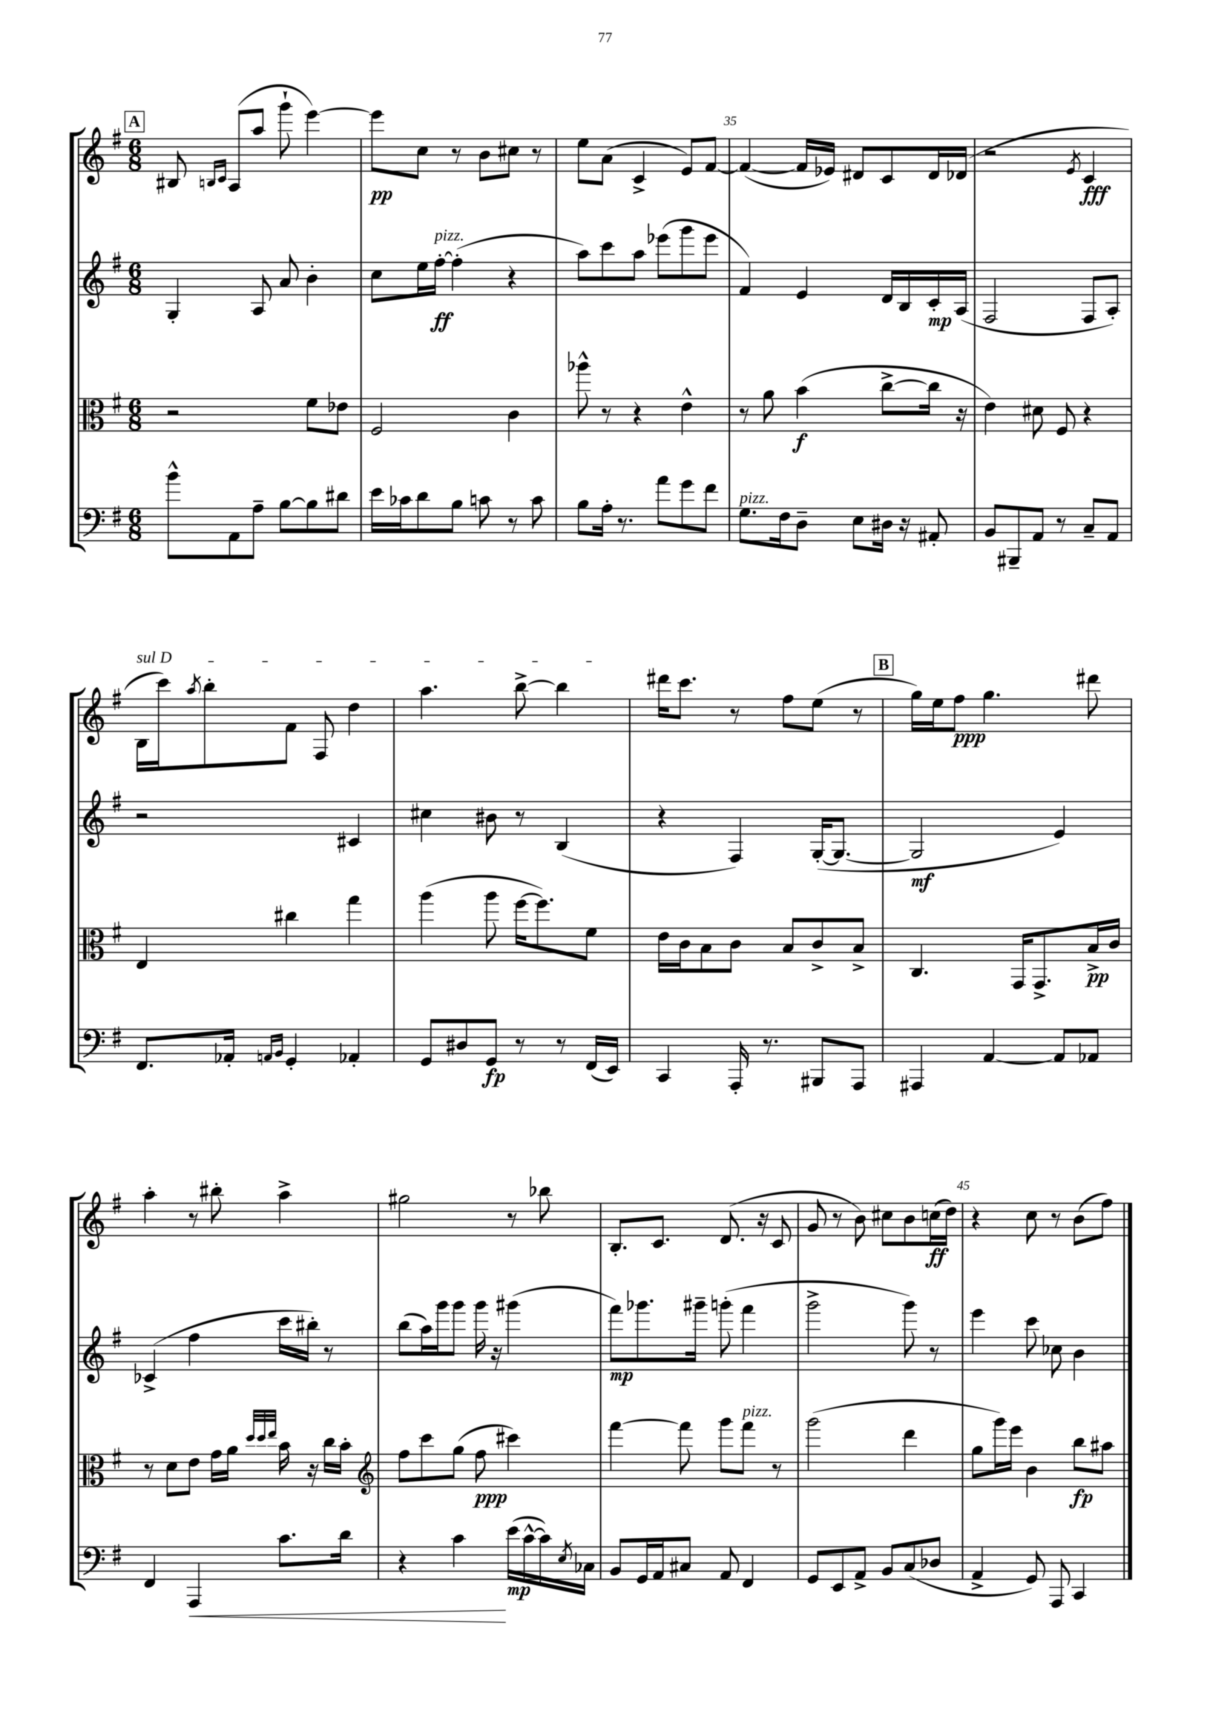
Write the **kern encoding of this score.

**kern	**kern	**kern	**kern
*staff4	*staff3	*staff2	*staff1
*clefF4	*clefC3	*clefG2	*clefG2
*k[f#]	*k[f#]	*k[f#]	*k[f#]
*M6/8	*M6/8	*M6/8	*M6/8
8b^^	2r	4G'	8B#
.	.	.	16qqB
.	.	.	16qqc
8AA	.	.	(8A
8A~	.	8A	8aa
[8B	.	8a	8ggg`
8B]	8f#	4b'	[4eee)
8d#	8e-	.	.
=	=	=	=
16e	2F#	8cc	8eee]
16c-	.	.	.
8d	.	16ee	8cc
.	.	[16ff#'	.
8B	.	(4ff#']	8r
8c	.	.	8b
8r	4c	4r	8cc#
8c	.	.	8r
=	=	=	=
8B	8aa-^^	8aa)	8ee
16A'	8r	8ccc	(8a
8.r	.	.	.
.	4r	8aa	4c^
8a	.	(8eee-	.
8g	4e^^	8ggg	8e)
8f#	.	8eee-	[8f#
=	=	=	=
8.G	8r	4f#)	(4f#_
.	8a	.	.
16F#	.	.	.
8D~	(4b	4e	16f#]
.	.	.	16e-)
8E	.	.	8d#
16D#	[8cc^	16d	8c
16r	.	16B	.
8AA#'	16cc]	16c'	16d#
.	16r	(16A	(16d-
=	=	=	=
8BB	4e)	2F#	2r
8BBB#~	.	.	.
8AA	8d#	.	.
8r	8F#	.	.
.	.	.	8qe
8C~	4r	8F#	4c
8AA	.	8A')	.
=	=	=	=
8.FF#	4E	2r	16B
.	.	.	16ccc)
.	.	.	8qaa
.	.	.	8bb'
16AA-'	.	.	.
16qqAA	.	.	.
16qqBB	.	.	.
4GG'	4cc#	.	8f#
.	.	.	8F#
4AA-'	4gg	4c#	4dd
=	=	=	=
8GG	(4aa	4cc#	4.aa
8D#	.	.	.
8GG	8aa	8b#	.
8r	[16ff#	8r	[8bb^
.	8.ff#])	.	.
8r	.	(4B	4bb]
(16FF#	8f#	.	.
16EE)	.	.	.
=	=	=	=
4CC	16e	4r	16ddd#
.	16c	.	8.ccc
.	8B	.	.
16AAA'	8c	4F#)	8r
8.r	.	.	.
.	8B	.	8ff#
8BBB#	8c^	([16G'	(8ee
.	.	8.G_	.
8AAA	8B^	.	8r
=	=	=	=
4AAA#	4.C	2G]	16gg)
.	.	.	16ee
.	.	.	8ff#
[4AA	.	.	4.gg
.	16GG	.	.
.	8.GG^	.	.
8AA]	.	4e)	.
8AA-	16B^	.	8ddd#
.	16c	.	.
=	=	=	=
4FF#	8r	(4c-^	4aa'
.	8d	.	.
4AAA	8e	4ff#	8r
.	16g	.	8bb#'
.	16a	.	.
.	32qqdd	.	.
.	32qqdd	.	.
.	32qqee	.	.
8.c	16b	16ccc	4aa^
.	16r	16bb#')	.
.	16cc	8r	.
16d	16b'	.	.
=	=	=	=
*	*clefG2	*	*
4r	8ff#	(8bb	2gg#
.	8ccc	16aa)	.
.	.	16ggg	.
4c	(8gg	8ggg	.
.	8ff#	16ggg	.
.	.	16r	.
(16e	4ccc#)	(4ggg#	8r
[16c^^	.	.	.
16c])	.	.	8bb-
8qE	.	.	.
16C-	.	.	.
=	=	=	=
8BB	[4fff#	8fff#)	8.B'
16GG	.	8.ggg-	.
16AA	.	.	8.c
8C#	8fff#]	.	.
.	.	16ggg#~	.
8AA	8ggg	(8ggg'	(8.d
4FF#	8fff#	4fff#	.
.	.	.	16r
.	8r	.	8c
=	=	=	=
8GG	(2ggg	2ggg^	8g
8EE	.	.	8r
8AA^	.	.	8b)
8BB	.	.	8cc#
(8C	4ddd	8ggg)	8b
8D-	.	8r	(16cc
.	.	.	16dd)
=	=	=	=
4AA^	8gg	4eee	4r
.	16ggg)	.	.
.	16eee	.	.
8GG)	4b	8ccc	8cc
8AAA	.	8cc-	8r
4CC	8bb	4b	(8b
.	8aa#	.	8ff#)
==	==	==	==
*-	*-	*-	*-
